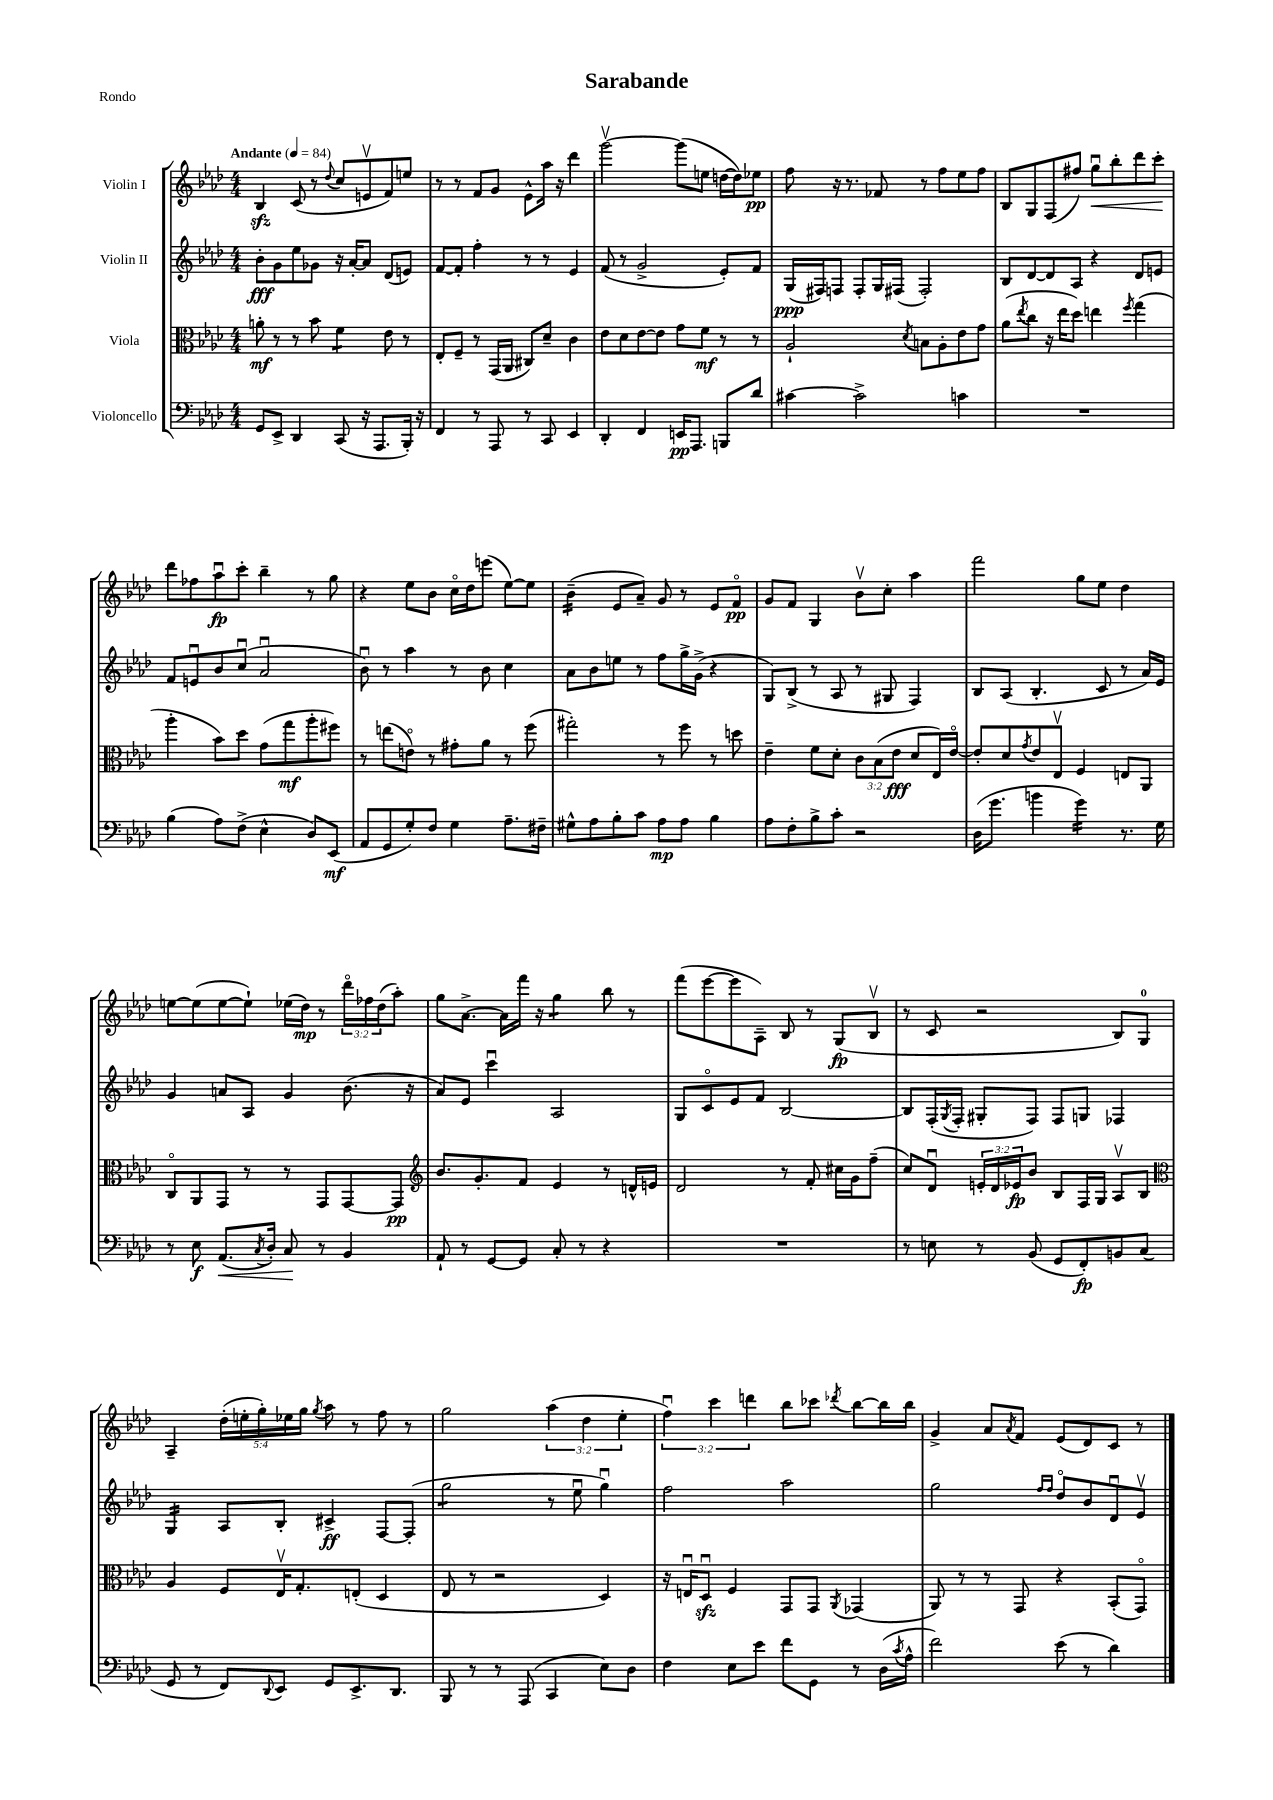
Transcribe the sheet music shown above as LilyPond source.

\header { title = "Sarabande" piece = "Rondo" }
<<
\new StaffGroup <<
\new Staff = "s0" \with { instrumentName = "Violin I" } {
    \clef treble \key aes \major \numericTimeSignature \time 4/4 \override Staff.TupletNumber.text = #tuplet-number::calc-fraction-text \tempo "Andante" 4 = 84
    bes4\sfz c'8( r8 \appoggiatura { des''8 } c''8 e'8\upbow f'8) e''8 |
    r8 r8 f'8 g'8 ees'8-^ aes''16 r16 des'''4 |
    g'''2~\upbow g'''8( e''8 d''16~ d''16) ees''8\pp |
    f''8 r16 r8. fes'8 r8 f''8 ees''8 f''8 |
    bes8 g8 f8( fis''8) g''8\downbow\< bes''8-. des'''8 c'''8-.\! |
    des'''8 fes''8 aes''8\downbow\fp c'''8-. bes''4-- r8 g''8 |
    r4 ees''8 bes'8 c''16\flageolet des''16 e'''8( ees''8~) ees''8 |
    bes'4:16--( ees'8 aes'8--) g'8 r8 ees'8 f'8\flageolet\pp |
    g'8 f'8 g4 bes'8\upbow c''8-. aes''4 |
    f'''2 g''8 ees''8 des''4 |
    e''8~ e''8( e''8~ e''8-!) ees''16( des''16\mp) r8 \tuplet 3/2 { des'''16\flageolet fes''16 des''16( } aes''8-.) |
    g''8 aes'8.~-> aes'16 f'''16 r16 g''4:8 bes''8 r8 |
    f'''8( ees'''8~ ees'''8 aes8--) bes8 r8 g8\fp( bes8\upbow |
    r8 c'8 r2 bes8) g8-0 |
    aes4-- \tuplet 5/4 { des''16-.( e''16-. g''16-.) ees''16 g''16 } \acciaccatura { g''8 } aes''8 r8 f''8 r8 |
    g''2 \tuplet 3/2 { aes''4( des''4 ees''4-. } |
    \tuplet 3/2 { f''4\downbow) c'''4 d'''4 } bes''8 ces'''8 \acciaccatura { des'''8 } bes''8~ bes''16 bes''16 |
    g'4-> aes'8 \acciaccatura { aes'8 } f'8 ees'8( des'8) c'8 r8 \bar "|." |
}
\new Staff = "s1" \with { instrumentName = "Violin II" } {
    \clef treble \key aes \major \numericTimeSignature \time 4/4
    bes'8-.\fff g'8 ees''8 ges'8 r16 aes'16~-. aes'8 des'8( e'8) |
    f'8~ f'8-. f''4-. r8 r8 ees'4 |
    f'8( r8 g'2-> ees'8-.) f'8 |
    g16\ppp( fis16) f8 f8-. g16 fis16( fis2-.) |
    bes8 des'8~ des'8 aes8 r4 des'8 e'8 |
    f'8 e'8\downbow bes'8 c''8\downbow( aes'2\downbow |
    bes'8\downbow) r8 aes''4 r8 bes'8 c''4 |
    aes'8 bes'8 e''8 r8 f''8 g''16-> g'16->( r4 |
    g8) bes8->( r8 aes8 r8 gis8 f4) |
    bes8 aes8( bes4.-. c'8 r8 aes'16) ees'16 |
    g'4 a'8 aes8 g'4 bes'8.( r16 |
    aes'8) ees'8 c'''4\downbow aes2 |
    g8 c'8\flageolet ees'8 f'8 bes2~ |
    bes8 f16-.( \acciaccatura { g8 } f16-. gis8-. f8) f8 g8 fes4 |
    g4:16 aes8 bes8-. cis'4->\ff f8~ f8-.( |
    g''2:8 r8 ees''8\downbow g''4\downbow) |
    f''2 aes''2 |
    g''2 \grace { f''16 f''16 } des''8\flageolet bes'8 des'8\downbow ees'8\upbow \bar "|." |
}
\new Staff = "s2" \with { instrumentName = "Viola" } {
    \clef alto \key aes \major \numericTimeSignature \time 4/4 \override Staff.TupletNumber.text = #tuplet-number::calc-fraction-text
    a'8-.\mf r8 r8 bes'8 f'4:8 ees'8 r8 |
    ees8-. f8-- r8 g,16( aes,16 cis8) des'8-- c'4 |
    ees'8 des'8 ees'8~ ees'8 g'8 f'8\mf r8 r8 |
    aes2-! \acciaccatura { des'8 } b8 aes8-. ees'8 g'8 |
    aes'8( \acciaccatura { ees''8 } c''8 r16 ees''16 des''8) e''4 \acciaccatura { f''8 } g''4( |
    aes''4-. bes'8) des''8 g'8( g''8\mf aes''8-. fis''8) |
    r8 e''8( e'8\flageolet) r8 gis'8-. aes'8 r8 f''8( |
    gis''2-.) r8 f''8 r8 d''8 |
    ees'4-- f'8 des'8-. \tuplet 3/2 { c'8 bes8( ees'8\fff } des'8 ees16) ees'16~\flageolet |
    ees'8-. des'8 \acciaccatura { g'8 } ees'8 ees8\upbow f4 e8 aes,8 |
    c8\flageolet aes,8 g,8 r8 r8 g,8 g,8~ g,8\pp |
    \clef treble bes'8. g'8.-. f'8 ees'4 r8 d'16-^ e'16 |
    des'2 r8 f'8-. cis''16 g'16 f''8--( |
    c''8) des'8\downbow \tuplet 3/2 { e'16-. des'16 ees'16\fp } bes'8 bes8 f16 g16 aes8\upbow bes8 |
    \clef alto aes4 f8 ees16\upbow g8.-. e8-.( des4 |
    ees8 r8 r2 des4) |
    r16 e16\downbow des8\downbow\sfz f4 g,8 g,8 \acciaccatura { aes,8 } ges,4( |
    aes,8) r8 r8 g,8 r4 bes,8-.( g,8\flageolet) \bar "|." |
}
\new Staff = "s3" \with { instrumentName = "Violoncello" } {
    \clef bass \key aes \major \numericTimeSignature \time 4/4
    g,8 ees,8-> des,4 c,8( r16 aes,,8. bes,,16-.) r16 |
    f,4 r8 aes,,8 r8 c,8 ees,4 |
    des,4-. f,4 e,16\pp aes,,8. b,,8 des'8 |
    cis'4~ cis'2-> c'4 |
    R1 |
    bes4( aes8) f8->( ees4-^ des8) ees,8\mf( |
    aes,8 g,8 g8-.) f8 g4 aes8.-- fis16-- |
    gis8-^ aes8 bes8-. c'8 aes8\mp aes8 bes4 |
    aes8 f8-. bes8-> c'8-. r2 |
    des16( g'8. b'4 g'4:16) r8. g16 |
    r8 ees8\f aes,8.\<( \acciaccatura { c8 } des16-.) c8\! r8 bes,4 |
    aes,8-! r8 g,8~ g,8 c8-. r8 r4 |
    R1 |
    r8 e8 r8 bes,8( g,8 f,8-.\fp) b,8 c8( |
    g,8 r8 f,8) \appoggiatura { des,8 } ees,8 g,8 ees,8.-> des,8. |
    bes,,8 r8 r8 aes,,8( c,4 ees8) des8 |
    f4 ees8 ees'8 f'8 g,8 r8 des16( \acciaccatura { c'8 } aes16-^ |
    f'2) ees'8( r8 des'4) \bar "|." |
}
>>
>>
\layout { \context { \Score \remove "Bar_number_engraver" } }
